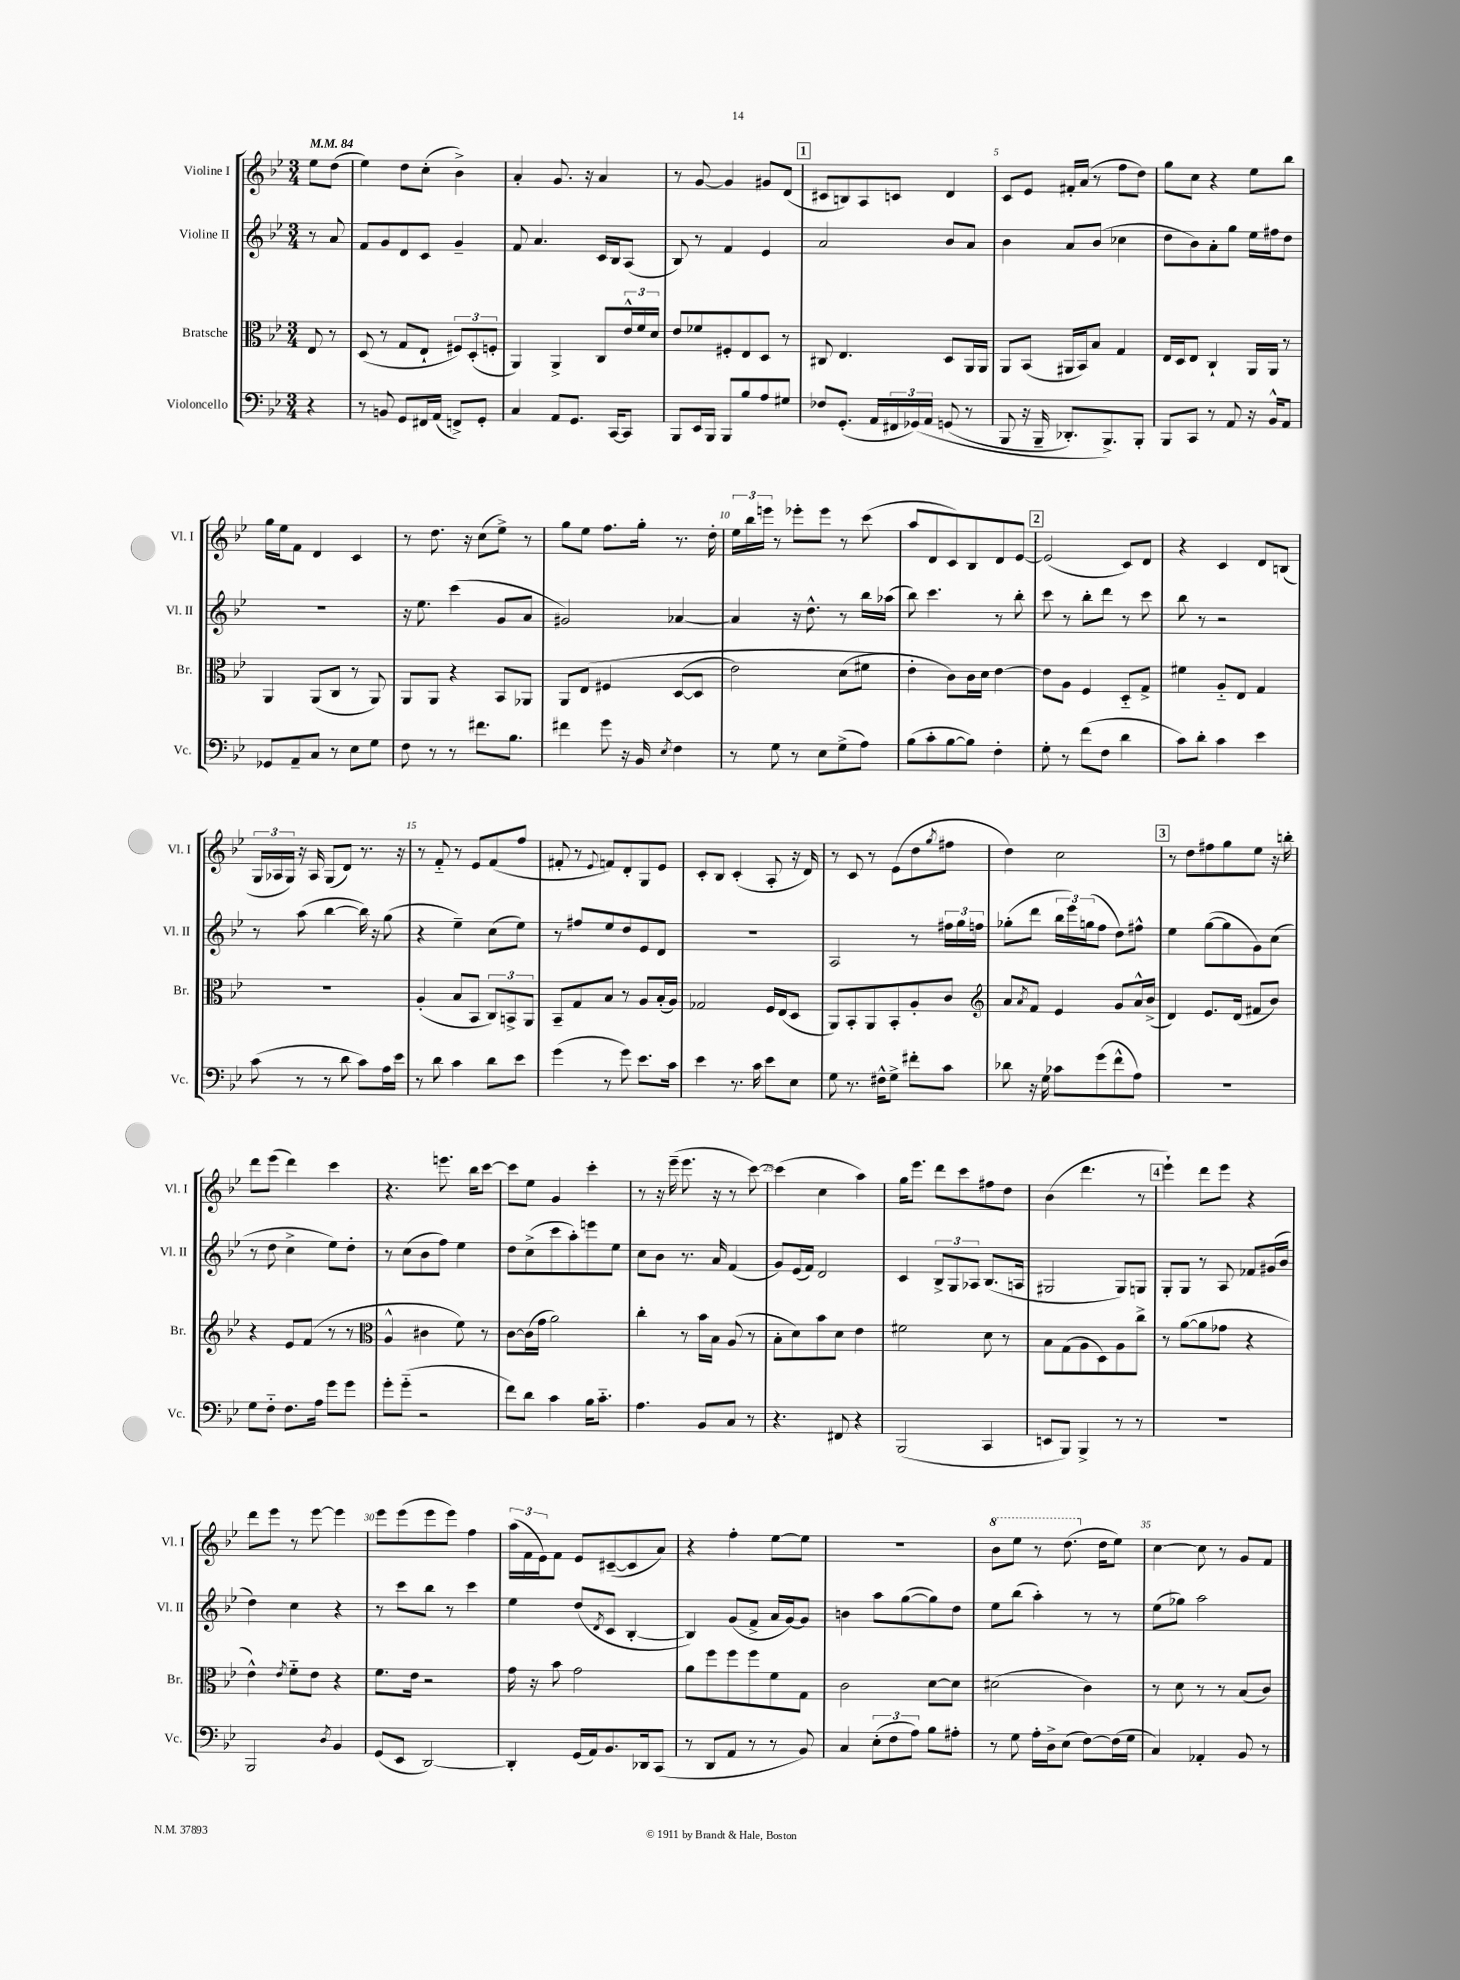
<<
\new StaffGroup <<
\new Staff = "s0" \with { instrumentName = "Violine I" shortInstrumentName = "Vl. I" } {
    \clef treble \key bes \major \numericTimeSignature \time 3/4 \partial 4 \tempo 4 = 84
    ees''8 d''8( |
    ees''4) d''8 c''8-.( bes'4->) |
    a'4-. g'8. r16 a'4 |
    r8 g'8~ g'4 gis'8 d'8( |
    \mark \markup { \box "1" } cis'8 b8) a8 c'8 d'4 |
    c'8 ees'8 fis'16-. a'16( r8 f''8 d''8) |
    g''8 c''8 r4 ees''8 bes''8 |
    g''16 ees''16 f'8 d'4 c'4 |
    r8 d''8. r16 c''8( ees''8->) r8 |
    g''8 ees''8 f''8. g''16-. r8. d''16-. |
    \tuplet 3/2 { ees''16 bes''16 e'''16 } r8 ees'''8-. ees'''8 r8 c'''8( |
    a''8 d'8 c'8) bes8 d'8 ees'8~ |
    \mark \markup { \box "2" } ees'2( c'8) d'8 |
    r4 c'4 d'8 b8( |
    \tuplet 3/2 { g16 aes16 g16) } r16 aes16 g8( d'8) r8. r16 |
    r8 f'8-_ r8 ees'8 f'8( f''8 |
    fis'8-. r8 \appoggiatura { ees'8 } f'8) d'8-. g8 ees'8 |
    c'8-. bes8 c'4-.( a8-. r16 d'16) |
    r8 c'8 r8 ees'8( d''8 \acciaccatura { g''8 } fis''8 |
    d''4) c''2 |
    \mark \markup { \box "3" } r8 d''8 fis''8 g''8 ees''8 r16 b''16-. |
    d'''8 ees'''8( d'''4) c'''4 |
    r4. e'''8. bes''16 c'''8~ |
    c'''8 ees''8 g'4 c'''4-. |
    r8 r16 ees'''16--( ees'''8. r16 r8 c'''8~) |
    c'''4( c''4 a''4) |
    g''16 ees'''8. d'''8 c'''8 fis''8 d''8 |
    bes'4( d'''4. r8 |
    \mark \markup { \box "4" } ees'''4-!) d'''8 ees'''8 r4 |
    d'''8 ees'''8 r8 ees'''8~ ees'''4 |
    ees'''8 ees'''8( ees'''8 ees'''8) f''4 |
    \tuplet 3/2 { a''16( f'16 ees'16) } f'8 ees'8 cis'8~--( cis'8 a'8) |
    r4 f''4-. ees''8~ ees''8 |
    R2. |
    \ottava #1 bes''8 ees'''8 r8 d'''8.( \ottava #0 d''16 ees''8) |
    c''4~ c''8 r8 g'8 f'8 \bar "|." |
}
\new Staff = "s1" \with { instrumentName = "Violine II" shortInstrumentName = "Vl. II" } {
    \clef treble \key bes \major \numericTimeSignature \time 3/4 \partial 4
    r8 a'8 |
    f'8 g'8 d'8 c'8 g'4-- |
    f'8 a'4. c'16 bes16 a8( |
    bes8) r8 f'4 ees'4 |
    \mark \markup { \box "1" } a'2 bes'8 a'8 |
    bes'4 a'8 bes'8( ces''4 |
    d''8 bes'8) a'8-. g''8 ees''16 fis''16 d''8 |
    R2. |
    r16 ees''8. c'''4( g'8 a'8 |
    gis'2) aes'4~ |
    aes'4 r16 d''8.-^ r8 bes''16 aes''16( |
    bes''8) c'''4. r8 bes''8-. |
    \mark \markup { \box "2" } c'''8 r8 bes''8-. d'''8 r8 c'''8 |
    bes''8 r8 r2 |
    r8 a''8( bes''4~ bes''16) r16 g''8( |
    r4 ees''4--) c''8( ees''8) |
    r8 fis''8 ees''8 d''8 ees'8 d'8 |
    R2. |
    a2 r8 \tuplet 3/2 { fis''16 g''16 f''16 } |
    ges''8-.( d'''8 \tuplet 3/2 { bes''16 ees'''16) g''16( } f''8 d''8) fis''8-^ |
    \mark \markup { \box "3" } ees''4 g''8~( g''8 g'8) c''8( |
    r8 d''8 c''4-> ees''8) d''8-. |
    r8 c''8( bes'8 f''8) ees''4 |
    d''8 c''8->( c'''8 a''8-.) e'''8 ees''8 |
    c''8 bes'8 r8. a'16 f'4( |
    g'8) ees'16( f'16) d'2 |
    c'4 \tuplet 3/2 { bes8-> g8 aes8 } bes8.( a16 |
    gis2 gis8) g8 |
    \mark \markup { \box "4" } g8-. g8 r8 a8 fes'8 gis'16( bes'16 |
    d''4) c''4 r4 |
    r8 c'''8 bes''8 r8 c'''4 |
    ees''4 d''8( \acciaccatura { d'8 } c'8 bes4~-. |
    bes4) g'8( f'8-> a'16 g'16~) g'8 |
    b'4 a''8 g''8~( g''8) d''8 |
    ees''8 bes''8( a''4-.) r8 r8 |
    ees''8( ges''8) a''2 \bar "|." |
}
\new Staff = "s2" \with { instrumentName = "Bratsche" shortInstrumentName = "Br." } {
    \clef alto \key bes \major \numericTimeSignature \time 3/4 \partial 4
    ees8 r8 |
    d8( r8 g8 ees8-! \tuplet 3/2 { fis8) d8-.( f8-. } |
    a,4) a,4-> c8 \tuplet 3/2 { ees'16-^ f'16 d'16 } |
    ees'8 fes'8 fis8-. ees8 d8 r8 |
    \mark \markup { \box "1" } cis8 ees4. d8 a,16 a,16 |
    a,8 bes,8( ais,16 bes,16) bes8 g4 |
    ees16 d16 ees8 c4-! a,16 a,16 r8 |
    a,4 a,8( c8 r8 a,8) |
    a,8 a,8 r4 bes,8 aes,8 |
    a,8 ees8\( fis4 d8~( d8 |
    ees'2) d'8( fis'8 |
    ees'4-.\) c'8) c'16 d'16 ees'4~ |
    \mark \markup { \box "2" } ees'8 a8 f4 d8-_ g8-> |
    fis'4 a8-_ ees8 g4 |
    R2. |
    a4-.( bes8 bes,8 \tuplet 3/2 { c8) b,8-> a,8 } |
    bes,8-- g8 bes8 r8 a8 bes16-.( a16) |
    ges2 f16 ees16( d8 |
    a,8) bes,8-. a,8 bes,8-. a8-. c'8 |
    \clef treble a'8 \acciaccatura { a'8 } f'8 ees'4 g'8 a'16-^ bes'16->( |
    \mark \markup { \box "3" } d'4) ees'8. d'16( fis'8 bes'8) |
    r4 ees'8 f'8( r8 r8 |
    \clef alto a4-^ cis'4 f'8) r8 |
    c'8~ c'16( g'16 a'2) |
    c''4-. r8 bes'16 bes16 a8( r8 |
    bes8-. d'8) bes'8 d'8 ees'4 |
    fis'2 d'8 r8 |
    bes8 g8( a8 d8) a8 c''8-> |
    \mark \markup { \box "4" } r8 a'8~( a'8 ges'8 r4 |
    ees'4-^) \acciaccatura { ees'8 } f'8-_ ees'8 r4 |
    f'8. ees'16 r2 |
    g'16 r16 bes'8 g'2 |
    a'8 f''8 f''8 f''8 f'8 g8 |
    c'2 d'8~ d'8 |
    dis'2( c'4) |
    r8 d'8 r8 r8 bes8( c'8) \bar "|." |
}
\new Staff = "s3" \with { instrumentName = "Violoncello" shortInstrumentName = "Vc." } {
    \clef bass \key bes \major \numericTimeSignature \time 3/4 \partial 4
    r4 |
    r8 b,8 g,8 fis,16 a,16( f,8->) g,8-. |
    c4 a,8 g,8. c,16~ c,8 |
    bes,,8 ees,16 bes,,16 bes,,8 bes8 a8 gis8 |
    \mark \markup { \box "1" } fes8 g,8.-.( a,16 \tuplet 3/2 { fis,16 ges,16)\( a,16 } g,8( r8 |
    bes,,8 r16 bes,,16-- des,8.-.) bes,,8.->\) bes,,8-. |
    bes,,8 c,8 r8 a,8 r16 bes,16-^ a,8 |
    ges,8 a,8-- c8 r8 ees8 g8 |
    f8 r8 r8 fis'8. bes8. |
    fis'4 g'8 r16 bes,16 \acciaccatura { ees8 } f4 |
    r8 g8 r8 ees8 g8->( a8) |
    bes8( c'8-. bes8~ bes8) f4-. |
    \mark \markup { \box "2" } g8-. r8 f'8( f8 d'4 |
    c'8) d'8-. c'4 ees'4 |
    c'8( r8 r8 d'8 c'8) a16 ees'16 |
    r8 d'8 c'4 d'8 ees'8 |
    g'4( r8 g'8) ees'8. c'16 |
    ees'4 r8. c'16 ees'8 ees8 |
    g8 r8. fis16-^ g8-> fis'8-. c'8 |
    des'8 r16 g16 ces'8 g'8( f'8-^ a8) |
    \mark \markup { \box "3" } R2. |
    g8 f8-_ f8. a16 g'8 g'8 |
    g'8-. g'8-_( r2 |
    f'8) d'8 c'4 bes16 c'8.-_ |
    a4. bes,8 c8 r8 |
    r4. fis,8 r4 |
    bes,,2( c,4 |
    e,8 bes,,8) bes,,4-> r8 r8 |
    \mark \markup { \box "4" } R2. |
    bes,,2 \acciaccatura { d8 } bes,4 |
    g,8( ees,8 d,2~) |
    d,4-. g,16( a,16) bes,8. des,16 c,8( |
    r8 d,8 a,8 r8 r8 bes,8) |
    c4 \tuplet 3/2 { ees8-.( f8 a8) } bes8 ais8-. |
    r8 g8 a16-. d16-> ees8( f8~) f16( g16 |
    c4) aes,4-. bes,8 r8 \bar "|." |
}
>>
>>
\layout { \context { \Score \override BarNumber.break-visibility = ##(#f #t #t) barNumberVisibility = #(every-nth-bar-number-visible 5) } }
